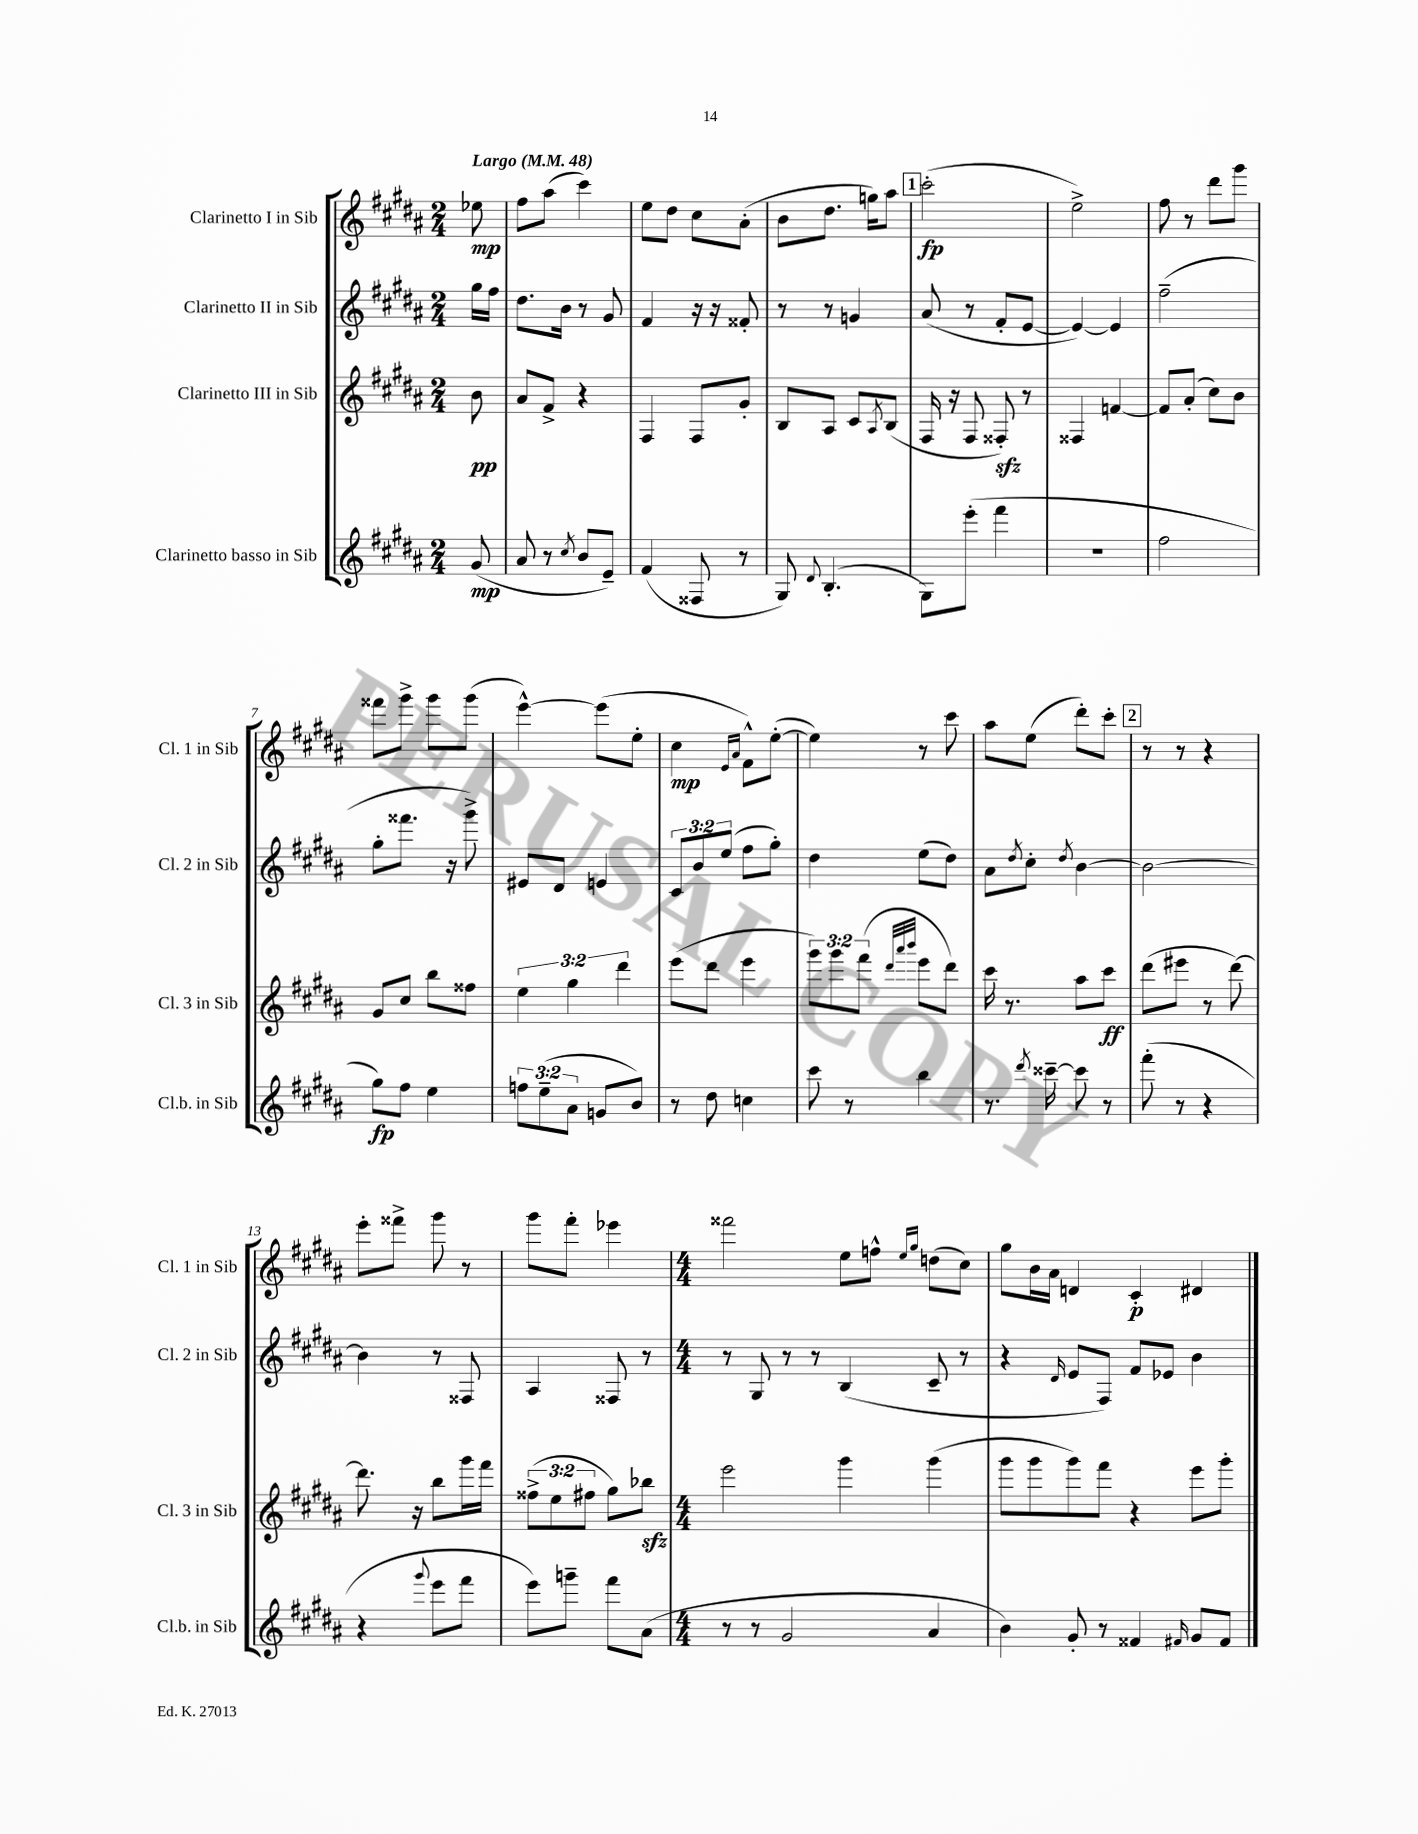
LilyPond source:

<<
\new StaffGroup <<
\new Staff = "s0" \with { instrumentName = "Clarinetto I in Sib" shortInstrumentName = "Cl. 1 in Sib" } {
    \clef treble \key b \major \numericTimeSignature \time 2/4 \partial 8 \tempo "Largo" 4 = 48
    ees''8\mp |
    fis''8 ais''8( cis'''4) |
    e''8 dis''8 cis''8 ais'8-.( |
    b'8 dis''8. g''16) ais''8 |
    \mark \markup { \box "1" } cis'''2-.\fp( |
    e''2->) |
    fis''8 r8 dis'''8 gis'''8 |
    fisis'''8 gis'''8-> gis'''8 gis'''8( |
    e'''4~-^) e'''8( e''8-. |
    cis''4\mp \grace { e'16 ais'16 } fis'8-^) e''8~-.( |
    e''4) r8 cis'''8 |
    ais''8 e''8( dis'''8-.) cis'''8-. |
    \mark \markup { \box "2" } r8 r8 r4 |
    e'''8-. fisis'''8-> gis'''8 r8 |
    gis'''8 fis'''8-. ees'''4 |
    \numericTimeSignature \time 4/4 fisis'''2 e''8 f''8-^ \grace { e''16 gis''16 } d''8( cis''8) |
    gis''8 b'16 ais'16 d'4 cis'4-.\p dis'4 \bar "|." |
}
\new Staff = "s1" \with { instrumentName = "Clarinetto II in Sib" shortInstrumentName = "Cl. 2 in Sib" } {
    \clef treble \key b \major \numericTimeSignature \time 2/4 \override Staff.TupletNumber.text = #tuplet-number::calc-fraction-text \partial 8
    gis''16 fis''16 |
    dis''8. b'16 r8 gis'8 |
    fis'4 r16 r16 fisis'8-. |
    r8 r8 g'4 |
    \mark \markup { \box "1" } ais'8( r8 fis'8-. e'8~ |
    e'4~) e'4 |
    fis''2--( |
    gis''8-. fisis'''8. r16 gis'''8->) |
    eis'8 dis'8 e'4 |
    \tuplet 3/2 { cis'8 b'8 e''8( } fis''8 gis''8-.) |
    dis''4 e''8( dis''8) |
    ais'8 \acciaccatura { dis''8 } cis''8-. \acciaccatura { dis''8 } b'4~ |
    \mark \markup { \box "2" } b'2~ |
    b'4 r8 fisis8 |
    ais4 fisis8 r8 |
    \numericTimeSignature \time 4/4 r8 gis8 r8 r8 b4( cis'8-- r8 |
    r4 \grace { dis'16 } e'8 fis8) fis'8 ees'8 b'4 \bar "|." |
}
\new Staff = "s2" \with { instrumentName = "Clarinetto III in Sib" shortInstrumentName = "Cl. 3 in Sib" } {
    \clef treble \key b \major \numericTimeSignature \time 2/4 \override Staff.TupletNumber.text = #tuplet-number::calc-fraction-text \partial 8
    b'8\pp |
    ais'8 fis'8-> r4 |
    fis4 fis8 gis'8-. |
    b8 ais8 cis'8 \acciaccatura { ais8 } b8( |
    \mark \markup { \box "1" } fis16 r16 fis8 fisis8-.\sfz) r8 |
    fisis4 f'4~ |
    f'8 ais'8-.( cis''8) b'8 |
    gis'8 cis''8 b''8 fisis''8 |
    \tuplet 3/2 { e''4 gis''4 dis'''4 } |
    e'''8( dis'''8 e'''4 |
    \tuplet 3/2 { gis'''8) gis'''8 fis'''8( } \grace { dis'''32 ais'''32 b'''32 } e'''8 dis'''8) |
    cis'''16 r8. ais''8 cis'''8\ff |
    \mark \markup { \box "2" } dis'''8( eis'''8 r8 dis'''8~) |
    dis'''8. r16 b''8 gis'''16 fis'''16 |
    \tuplet 3/2 { fisis''8->( e''8 fis''8 } gis''8) bes''8\sfz |
    \numericTimeSignature \time 4/4 e'''2 gis'''4 gis'''4( |
    gis'''8 gis'''8 gis'''8) fis'''8 r4 e'''8 gis'''8-. \bar "|." |
}
\new Staff = "s3" \with { instrumentName = "Clarinetto basso in Sib" shortInstrumentName = "Cl.b. in Sib" } {
    \clef treble \key b \major \numericTimeSignature \time 2/4 \override Staff.TupletNumber.text = #tuplet-number::calc-fraction-text \partial 8
    gis'8\mp( |
    ais'8 r8 \acciaccatura { cis''8 } b'8 e'8--) |
    fis'4( fisis8 r8 |
    gis8) \appoggiatura { dis'8 } b4.-.( |
    \mark \markup { \box "1" } gis8) e'''8-.( fis'''4 |
    r2 |
    fis''2 |
    gis''8\fp) fis''8 e''4 |
    \tuplet 3/2 { f''8 e''8--( ais'8 } g'8 b'8) |
    r8 dis''8 c''4 |
    cis'''8 r8 b''4 |
    r8. \acciaccatura { dis'''8 } cisis'''16~-- cisis'''8 r8 |
    \mark \markup { \box "2" } fis'''8-.( r8 r4 |
    r4 \appoggiatura { gis'''8 } e'''8 fis'''8 |
    e'''8) g'''8-- fis'''8 ais'8( |
    \numericTimeSignature \time 4/4 r8 r8 gis'2 ais'4 |
    b'4) gis'8-. r8 fisis'4 \grace { fis'16 } gis'8 fis'8 \bar "|." |
}
>>
>>
